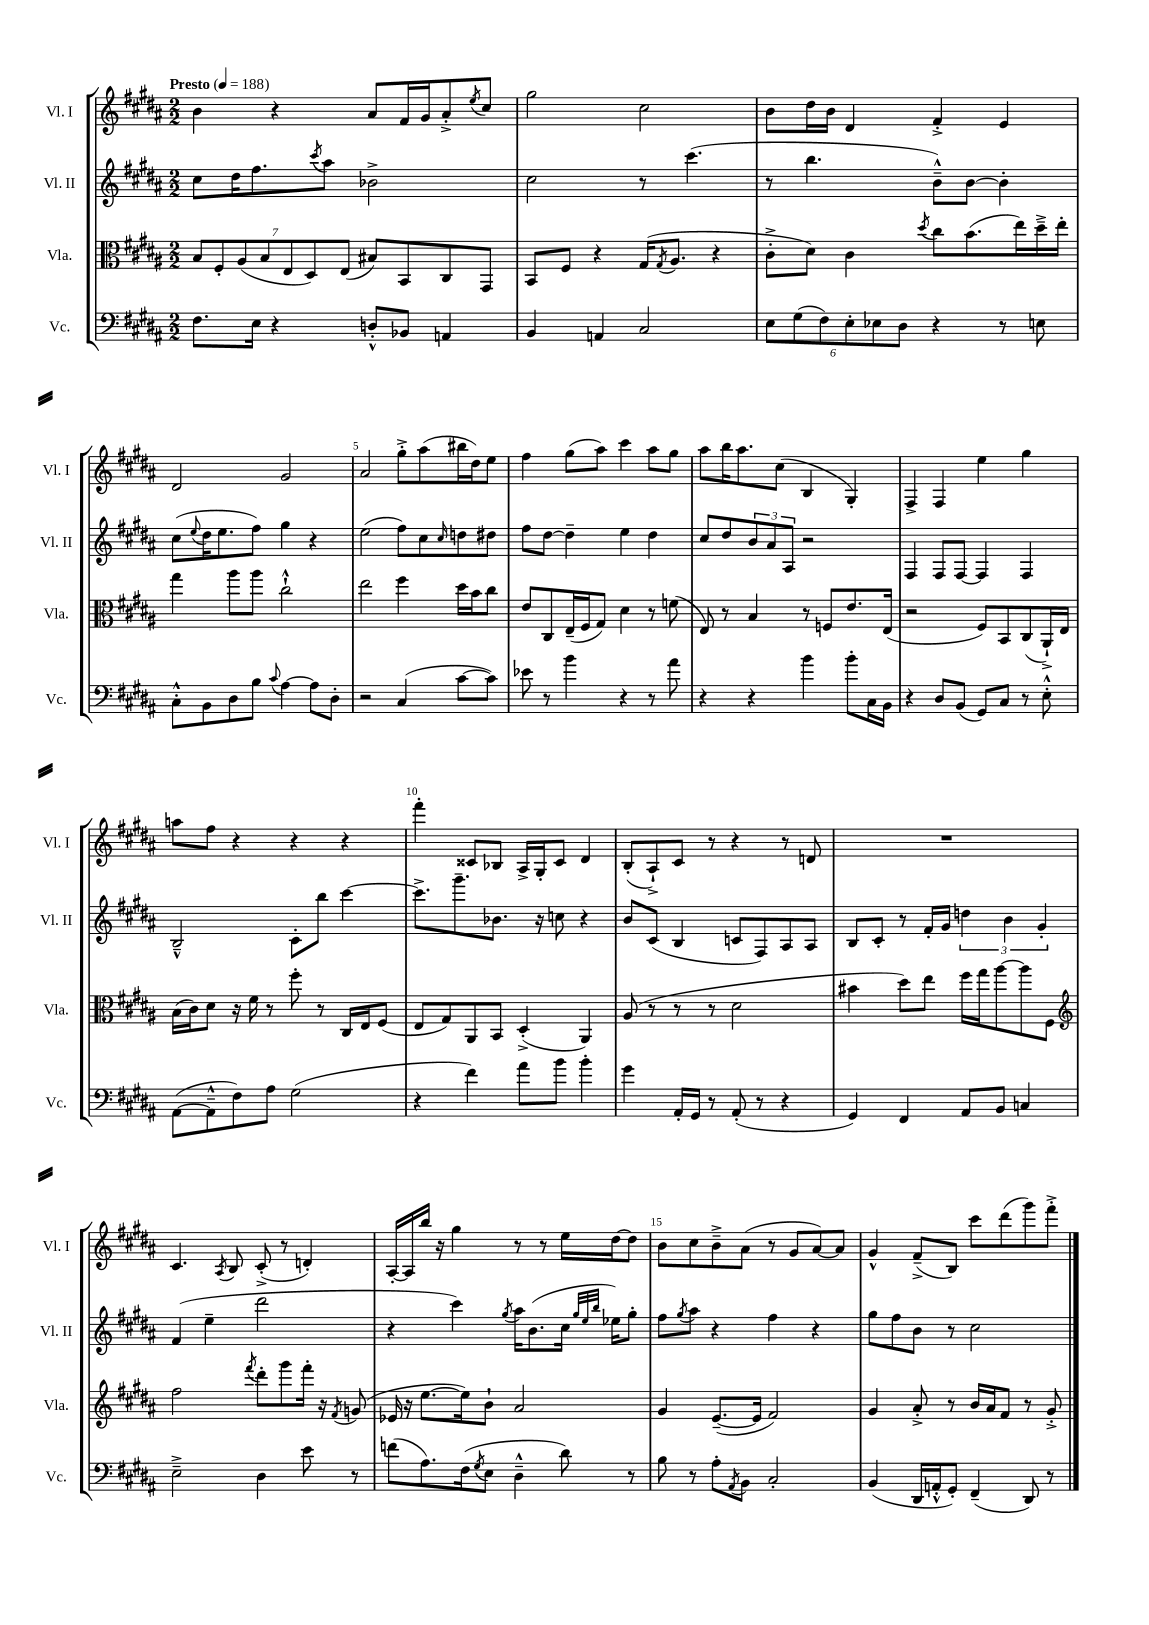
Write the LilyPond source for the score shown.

<<
\new StaffGroup <<
\new Staff = "s0" \with { instrumentName = "Vl. I" shortInstrumentName = "Vl. I" } {
    \clef treble \key b \major \numericTimeSignature \time 2/2 \tempo "Presto" 4 = 188
    b'4 r4 ais'8 fis'16 gis'16 ais'8-.-> \acciaccatura { e''8 } cis''8 |
    gis''2 cis''2 |
    b'8 dis''16 b'16 dis'4 fis'4-.-> e'4 |
    dis'2 gis'2 |
    ais'2 gis''8-.-> ais''8( bis''16 dis''16) e''8 |
    fis''4 gis''8( ais''8) cis'''4 ais''8 gis''8 |
    ais''8 b''16 ais''8. cis''8( b4 gis4-.) |
    fis4-> fis4 e''4 gis''4 |
    a''8 fis''8 r4 r4 r4 |
    fis'''4-. cisis'8 bes8 ais16-> gis16-. cisis'8 dis'4 |
    b8-.( ais8-!->) cis'8 r8 r4 r8 d'8 |
    R1 |
    cis'4. \acciaccatura { ais8 } b8 cis'8-.->( r8 d'4-.) |
    ais16~-. ais16 b''16 r16 gis''4 r8 r8 e''16 dis''16~ dis''8 |
    b'8 cis''8 b'8---> ais'8( r8 gis'8 ais'8~) ais'8 |
    gis'4-^ fis'8--->( b8) cis'''8 dis'''8( gis'''8) fis'''8-.-> \bar "|." |
}
\new Staff = "s1" \with { instrumentName = "Vl. II" shortInstrumentName = "Vl. II" } {
    \clef treble \key b \major \numericTimeSignature \time 2/2
    cis''8 dis''16 fis''8. \acciaccatura { cis'''8 } ais''8 bes'2-> |
    cis''2 r8 cis'''4.( |
    r8 b''4. b'8---^) b'8~ b'4-. |
    cis''8( \appoggiatura { e''8 } dis''16 e''8. fis''8) gis''4 r4 |
    e''2( fis''8) cis''8 \grace { cis''16 } d''8 dis''8 |
    fis''8 dis''8~ dis''4-- e''4 dis''4 |
    cis''8 dis''8 \tuplet 3/2 { b'8 ais'8 ais8 } r2 |
    fis4 fis8 fis8~ fis4 fis4 |
    b2---^ cis'8-. b''8 cis'''4~ |
    cis'''8.-> gis'''8.-- bes'8. r16 c''8 r4 |
    b'8 cis'8( b4 c'8 fis8) ais8 ais8 |
    b8 cis'8-. r8 fis'16-. gis'16 \tuplet 3/2 { d''4 b'4 gis'4-. } |
    fis'4( e''4-- dis'''2 |
    r4 cis'''4) \acciaccatura { gis''8 } ais''16 b'8.( cis''16 \grace { gis''32 e''32 b''32 } ees''16) gis''8-. |
    fis''8 \acciaccatura { gis''8 } ais''8 r4 fis''4 r4 |
    gis''8 fis''8 b'8 r8 cis''2 \bar "|." |
}
\new Staff = "s2" \with { instrumentName = "Vla." shortInstrumentName = "Vla." } {
    \clef alto \key b \major \numericTimeSignature \time 2/2
    \tuplet 7/4 { b8 fis8-. ais8( b8 e8 dis8) e8( } bis8) b,8 cis8 gis,8 |
    b,8 fis8 r4 gis16( \acciaccatura { gis8 } ais8. r4 |
    cis'8-.-> dis'8) cis'4 \acciaccatura { dis''8 } cis''8 b'8.( e''16) dis''16---> e''16-. |
    gis''4 ais''8 ais''8 cis''2-!-^ |
    e''2 fis''4 dis''16 b'16 cis''8 |
    e'8 cis8 e16--( fis16 gis8) dis'4 r8 f'8( |
    e8) r8 b4 r8 f8 e'8. e16( |
    r2 fis8) b,8 cis8( ais,16-!->) e16 |
    b16( cis'16) dis'8 r16 fis'16 r8 fis''8-. r8 cis16 e16 fis8( |
    e8 gis8) ais,8 b,8 dis4-.->( ais,4) |
    ais8( r8 r8 r8 dis'2 |
    bis'4 dis''8) e''8 fis''16 gis''16 ais''8~ ais''8 fis8 |
    \clef treble fis''2 \acciaccatura { fis'''8 } dis'''8-. gis'''8 fis'''16-. r16 \acciaccatura { fis'8 } g'8( |
    ees'16 r16 e''8.~ e''16) b'8-! ais'2 |
    gis'4 e'8.~--( e'16 fis'2) |
    gis'4 ais'8-.-> r8 b'16 ais'16 fis'8 r8 gis'8-.-> \bar "|." |
}
\new Staff = "s3" \with { instrumentName = "Vc." shortInstrumentName = "Vc." } {
    \clef bass \key b \major \numericTimeSignature \time 2/2
    fis8. e16 r4 d8-.-^ bes,8 a,4 |
    b,4 a,4 cis2 |
    \tuplet 6/4 { e8 gis8( fis8) e8-. ees8 dis8 } r4 r8 e8 |
    cis8-.-^ b,8 dis8 b8 \appoggiatura { cis'8 } ais4~ ais8 dis8-. |
    r2 cis4( cis'8~ cis'8) |
    ees'8 r8 b'4 r4 r8 ais'8 |
    r4 r4 b'4 b'8-. cis16 b,16 |
    r4 dis8 b,8( gis,8) cis8 r8 e8-.-^ |
    ais,8~( ais,8---^ fis8) ais8 gis2( |
    r4 fis'4) ais'8 b'8 b'4-. |
    gis'4 ais,16-. gis,16 r8 ais,8-.( r8 r4 |
    gis,4) fis,4 ais,8 b,8 c4 |
    e2---> dis4 e'8 r8 |
    f'8( ais8.) fis16( \acciaccatura { gis8 } e8 dis4---^ dis'8) r8 |
    b8 r8 ais8-. \acciaccatura { ais,8 } b,8 cis2-. |
    b,4( dis,16 a,16-.-^ gis,8-.) fis,4--( dis,8) r8 \bar "|." |
}
>>
>>
\layout { \context { \Score \override BarNumber.break-visibility = ##(#f #t #t) barNumberVisibility = #(every-nth-bar-number-visible 5) } }
